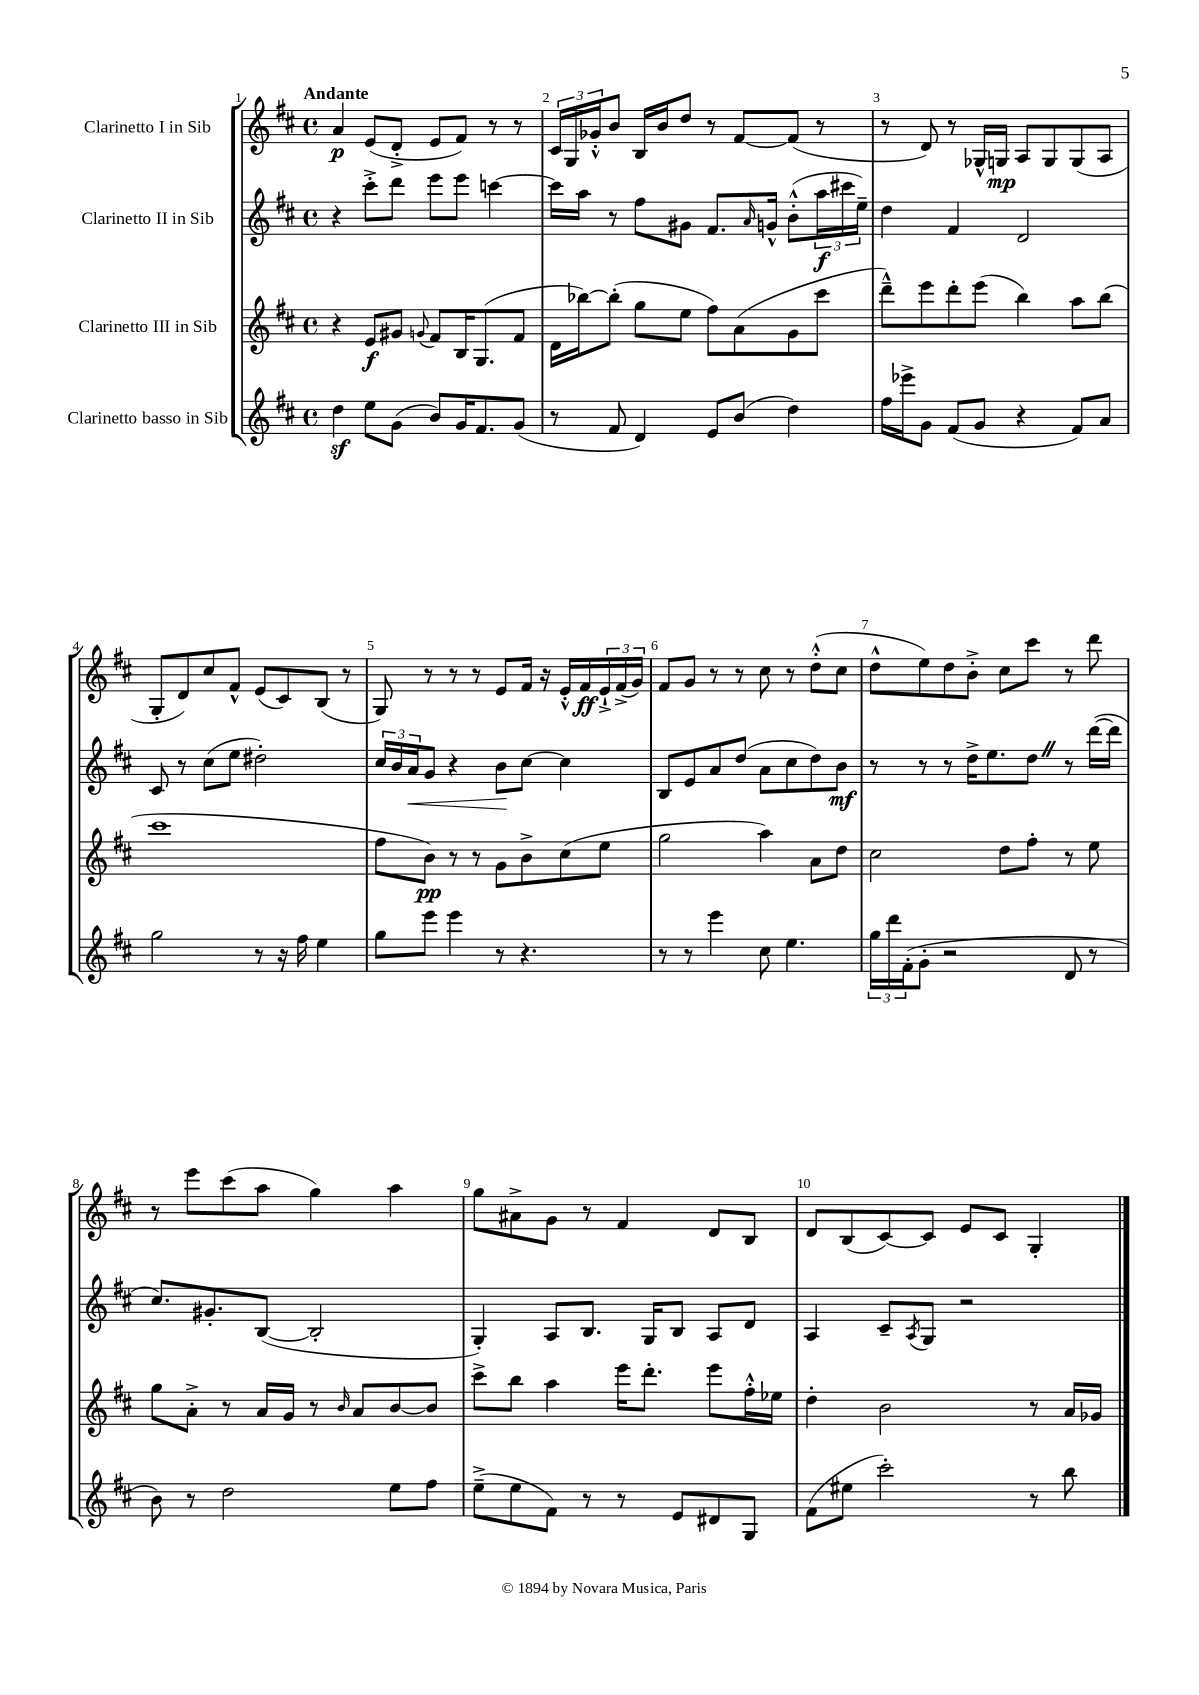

**kern	**kern	**dynam	**kern	**dynam	**kern	**dynam
*part4	*part3	*part3	*part2	*part2	*part1	*part1
*staff4	*staff3	*staff3	*staff2	*staff2	*staff1	*staff1
*I"Clarinetto basso in Sib	*I"Clarinetto III in Sib	*	*I"Clarinetto II in Sib	*	*I"Clarinetto I in Sib	*
*clefG2	*clefG2	*	*clefG2	*	*clefG2	*
*k[f#c#]	*k[f#c#]	*	*k[f#c#]	*	*k[f#c#]	*
*M4/4	*M4/4	*	*M4/4	*	*M4/4	*
*met(c)	*met(c)	*	*met(c)	*	*met(c)	*
=1	=1	=1	=1	=1	=1	=1
!	!	!	!	!	!LO:TX:a:B:t=Andante	!
4ddz\	4r	.	4r	.	4a/	p
8ee\L	8e/L	f	8ccc#'^\L	.	(8e/L	.
(8g\J	8g#X/J	.	8ddd\J	.	8d'^/J	.
.	8qqgn/	.	.	.	.	.
8b/L)	8f#/L	.	8eee\L	.	8e/L	.
16g/K	16B/K	.	8eee\J	.	8f#/J)	.
8.f#/	(8.G/	.	.	.	.	.
.	.	.	[4cccn\	.	8r	.
(8g/J	8f#/J	.	.	.	8r	.
=2	=2	=2	=2	=2	=2	=2
8r	16d\LL	.	16ccc\LL]	.	24c#/LL	.
.	.	.	.	.	24G/	.
.	[16bb-X\J)	.	16aa\JJ	.	.	.
.	.	.	.	.	24g-X'^^/J	.
8f#/	(8bb-'\J]	.	8r	.	8b/J	.
4d/)	8gg\L	.	8ff#\L	.	16B/LL	.
.	.	.	.	.	16b/J	.
.	8ee\J	.	8g#X\J	.	8dd/J	.
8e/L	8ff#\L)	.	8.f#/L	.	8r	.
(8b/J	(8a\	.	.	.	[8f#/L	.
.	.	.	16qqa/	.	.	.
.	.	.	16gn^^/Jk	.	.	.
4dd\)	8g\	.	(8b'^^\L	.	(8f#/J]	.
.	8ccc#\J	.	24aa\L	f	8r	.
.	.	.	24ccc#X\	.	.	.
.	.	.	24ee~\JJ)	.	.	.
=3	=3	=3	=3	=3	=3	=3
16ff#\LL	8ddd~^^\L)	.	4dd\	.	8r	.
16eee-X^\J	.	.	.	.	.	.
8g\J	8eee\	.	.	.	8d/)	.
(8f#/L	8ddd'\	.	4f#/	.	8r	.
8g/J	(8eee\J	.	.	.	16G-X^^/LL	.
.	.	.	.	.	16Gn/JJ	mp
4r	4bb\)	.	2d/	.	8A/L	.
.	.	.	.	.	8G/	.
8f#/L)	8aa\L	.	.	.	(8G/	.
8a/J	(8bb\J	.	.	.	8A/J	.
!!LO:LB:g=z
=4	=4	=4	=4	=4	=4	=4
2gg\	1ccc#	.	8c#/	.	8G'/L	.
.	.	.	8r	.	8d/)	.
.	.	.	(8cc#\L	.	8cc#/	.
.	.	.	8ee\J	.	8f#^^/J	.
8r	.	.	2dd#X'\)	.	(8e/L	.
16r	.	.	.	.	8c#/)	.
16ff#\	.	.	.	.	.	.
4ee\	.	.	.	.	(8B/J	.
.	.	.	.	.	8r	.
=5	=5	=5	=5	=5	=5	=5
8gg\L	8ff#\L	.	24cc#/LL	.	8G/)	.
.	.	.	24b/	.	.	.
!	!	!	!	!LO:HP:b	!	!
.	.	.	24a/J	<	.	.
8eee\J	8b\J)	pp	8g/J	.	8r	.
4eee\	8r	.	4r	.	8r	.
.	8r	.	.	.	8r	.
8r	8g\L	.	8b\L	.	8e/L	.
4.r	8b^\	.	[8cc#\J	[	16f#/Jk	.
.	.	.	.	.	16r	.
.	(8cc#\	.	4cc#\]	.	16e'^^/LL	.
.	.	.	.	.	16f#/	ff
.	8ee\J	.	.	.	24e`^/	.
.	.	.	.	.	(24f#^/	.
.	.	.	.	.	24g/JJ)	.
=6	=6	=6	=6	=6	=6	=6
8r	2gg\	.	8B/L	.	8f#/L	.
8r	.	.	8e/	.	8g/J	.
4eee\	.	.	8a/	.	8r	.
.	.	.	(8dd/J	.	8r	.
8cc#\	4aa\)	.	8a\L	.	8cc#\	.
4.ee\	.	.	8cc#\	.	8r	.
.	8a\L	.	8dd\)	.	(8dd'^^\L	.
.	8dd\J	.	8b\J	mf	8cc#\J	.
=7	=7	=7	=7	=7	=7	=7
24gg\LL	2cc#\	.	8r	.	8dd^^\L	.
24ddd\	.	.	.	.	.	.
(24f#'\J	.	.	.	.	.	.
8g'\J	.	.	8r	.	8ee\)	.
2r	.	.	8r	.	8dd\	.
.	.	.	16dd^\KL	.	8b'^\J	.
.	.	.	8.ee\	.	.	.
.	8dd\L	.	.	.	8cc#\L	.
.	8ff#'\J	.	8ddZ\J	.	8ccc#\J	.
8d/	8r	.	8r	.	8r	.
8r	8ee\	.	([16ddd\LL	.	8ddd\	.
.	.	.	16ddd\JJ]	.	.	.
!!LO:LB:g=z
=8	=8	=8	=8	=8	=8	=8
8b\)	8gg\L	.	8.cc#/L)	.	8r	.
8r	8a'^\J	.	.	.	8eee\L	.
.	.	.	8.g#X'/	.	.	.
2dd\	8r	.	.	.	(8ccc#\	.
.	16a/LL	.	([8B/J	.	8aa\J	.
.	16g/JJ	.	.	.	.	.
.	8r	.	2B'/]	.	4gg\)	.
.	16qqb/	.	.	.	.	.
.	8a/L	.	.	.	.	.
8ee\L	[8b/	.	.	.	4aa\	.
8ff#\J	8b/J]	.	.	.	.	.
=9	=9	=9	=9	=9	=9	=9
(8ee~^\L	8ccc#^\L	.	4G'/)	.	8gg\L	.
8ee\	8bb\J	.	.	.	8a#X^\	.
8f#\J)	4aa\	.	8A/L	.	8g\J	.
8r	.	.	8.B/J	.	8r	.
8r	16eee\KL	.	.	.	4f#/	.
.	8.ddd'\J	.	16G/KL	.	.	.
8e/L	.	.	8B/J	.	.	.
8d#X/	8eee\L	.	8A/L	.	8d/L	.
8G/J	16ff#'^^\L	.	8d/J	.	8B/J	.
.	16ee-X\JJ	.	.	.	.	.
=10	=10	=10	=10	=10	=10	=10
(8f#\L	4dd'\	.	4A/	.	8d/L	.
8ee#X\J	.	.	.	.	(8B/	.
2ccc#'\)	2b\	.	8c#~/L	.	[8c#/)	.
.	.	.	8qA/	.	.	.
.	.	.	8G/J	.	8c#/J]	.
.	.	.	2r	.	8e/L	.
.	.	.	.	.	8c#/J	.
8r	8r	.	.	.	4G'/	.
8bb\	16a/LL	.	.	.	.	.
.	16g-X/JJ	.	.	.	.	.
==	==	==	==	==	==	==
*-	*-	*-	*-	*-	*-	*-
